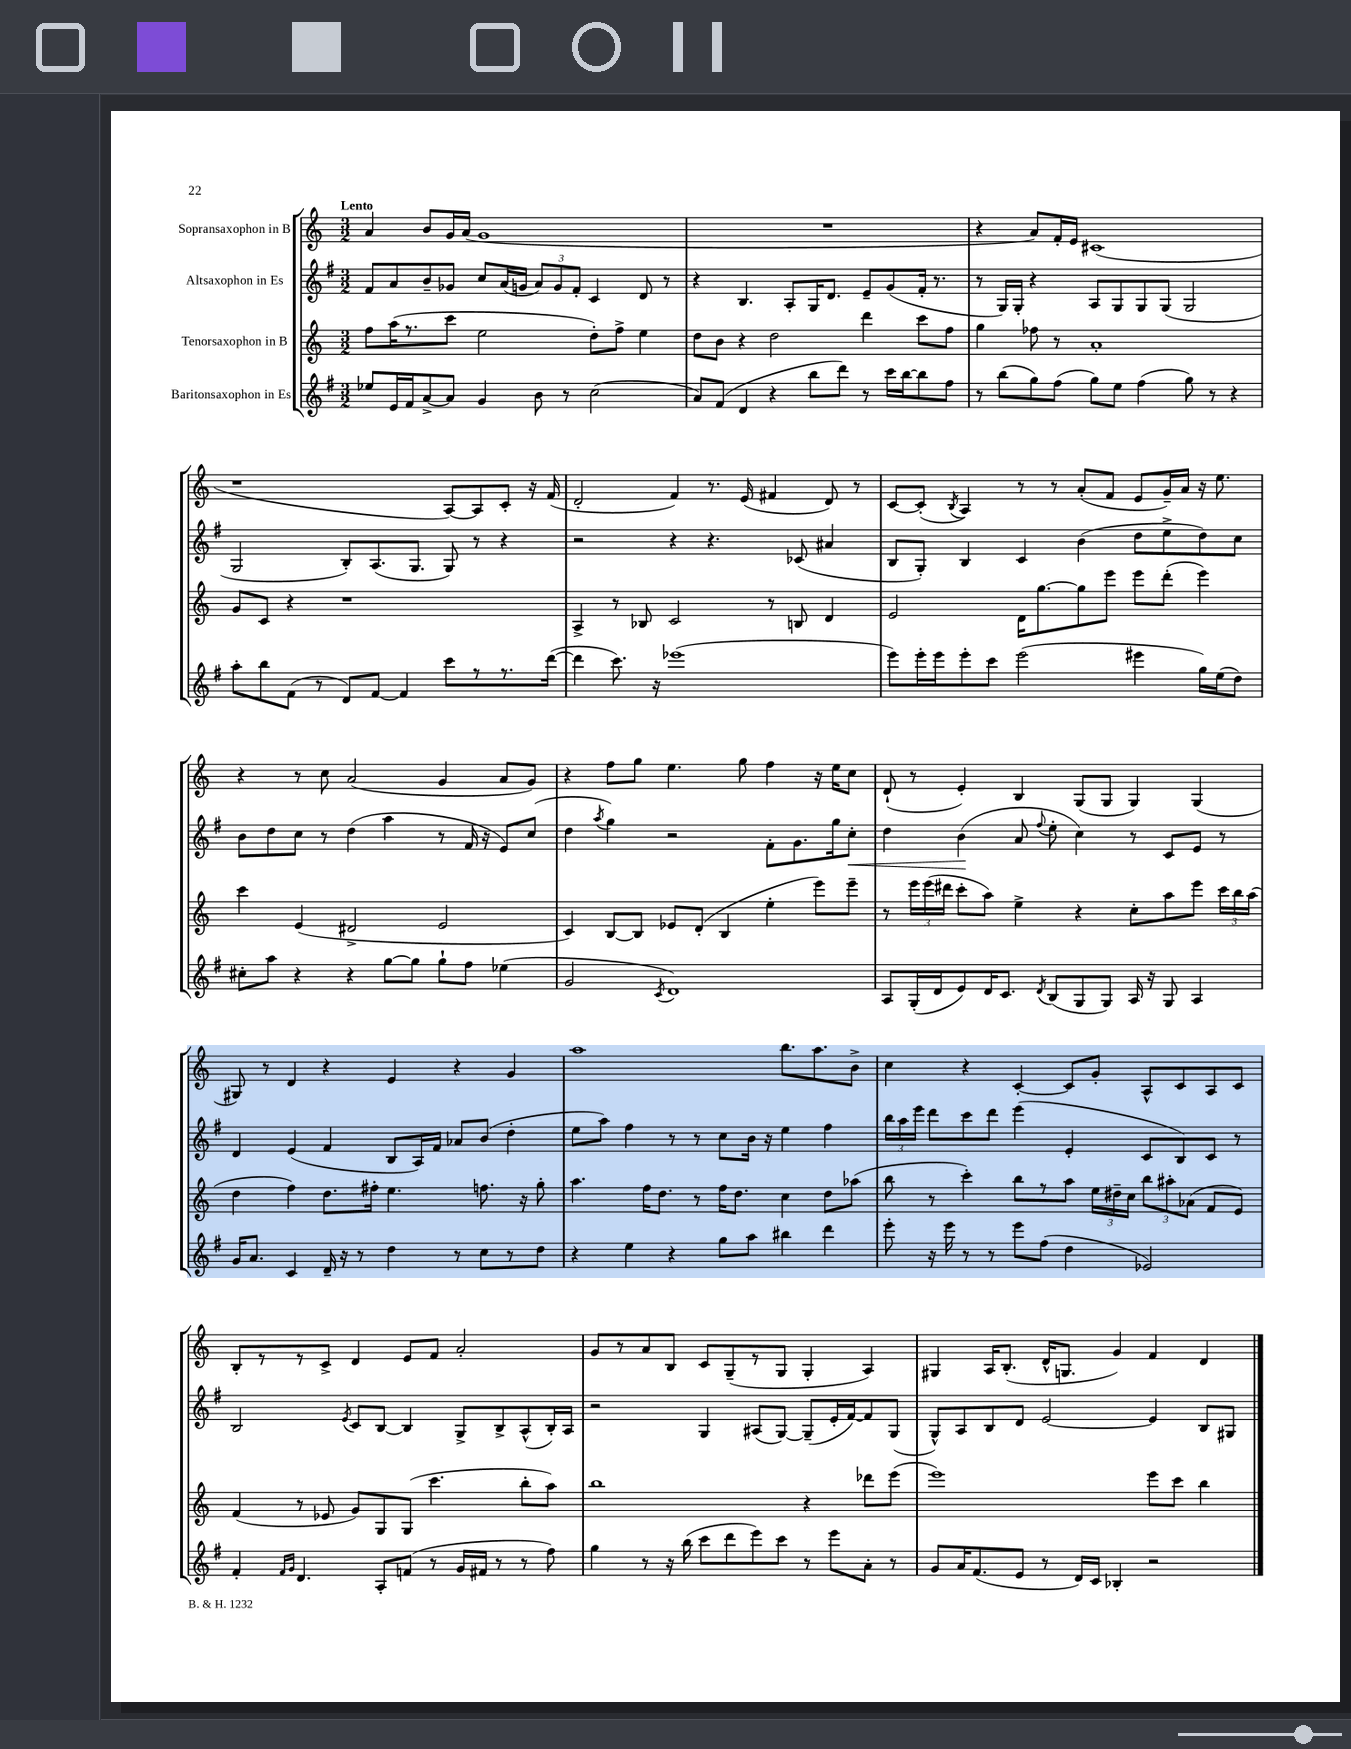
<<
\new StaffGroup <<
\new Staff = "s0" \with { instrumentName = "Sopransaxophon in B" } {
    \clef treble \key c \major \numericTimeSignature \time 3/2 \tempo "Lento"
    \autoBeamOff a'4 b'8[ g'16 a'16]( g'1 |
    R1. |
    r4 a'8[) f'16-. e'16] cis'1( |
    r1 a8[~) a8 c'8]-. r16 f'16( |
    d'2-. f'4) r8. e'16( fis'4 d'8) r8 |
    c'8[~ c'8]-.( \acciaccatura { b8 } a4) r8 r8 a'8[-.( f'8] e'8[ g'16--) a'16] r16 e''8. |
    r4 r8 c''8 a'2( g'4 a'8[ g'8]) |
    r4 f''8[ g''8] e''4. g''8 f''4 r16 e''16[ c''8] |
    d'8-!( r8 e'4-.) b4 g8[( g8] g4) g4( |
    gis8) r8 d'4 r4 e'4 r4 g'4 |
    a''1 b''8.[ a''8. b'8]-> |
    c''4 r4 c'4~-. c'8[ g'8]-. a8[-^ c'8 a8 c'8] |
    b8[-. r8 r8 c'8]-> d'4 e'8[ f'8] a'2-. |
    g'8[ r8 a'8 b8] c'8[ g8--( r8 g8] g4-. a4) |
    gis4 a16[ b8.]-.( d'16[-^ g8.] g'4) f'4 d'4 \bar "|." |
}
\new Staff = "s1" \with { instrumentName = "Altsaxophon in Es" } {
    \clef treble \key g \major \numericTimeSignature \time 3/2
    \autoBeamOff fis'8[ a'8 b'8-- ges'8] c''8[ a'16( g'16] \tuplet 3/2 { a'8[) g'8 fis'8]-. } c'4 d'8 r8 |
    r4 b4. a8[-. g16 d'8.] e'8[-- g'8( fis'16]-. r8. |
    r8 g16[) g16]-. r4 a8[ g8 g8 g8]( g2 |
    g2 b8[-.) a8.( g8.] g8) r8 r4 |
    r2 r4 r4. ces'8( ais'4 |
    b8[ g8]-.) b4 c'4 b'4( d''8[ e''8-> d''8) c''8] |
    b'8[ d''8 c''8] r8 d''4( a''4 r8 fis'16 r16 e'8[) c''8]( |
    d''4 \acciaccatura { a''8 } g''4) r2 fis'8[-. g'8. g''16 c''8]-.\< |
    d''4 b'4\!( a'8 \appoggiatura { fis''8 } e''8-. c''4) r8 c'8[ e'8] r8 |
    d'4 e'4( fis'4 b8[ a16) fis'16] aes'8[ b'8]( d''4-. |
    e''8[ a''8]) fis''4 r8 r8 c''8[ b'16] r16 e''4 fis''4 |
    \tuplet 3/2 { b''16[ a''16 e'''16] } d'''8[ c'''8 d'''8] e'''4( e'4-. c'8[ b8) c'8] r8 |
    b2 \acciaccatura { e'8 } c'8[ b8]~ b4 g8[-> b8-> a8-^( b16-.) a16] |
    r2 g4 ais8[( g8]~) g8[--( e'16-. fis'16~) fis'8 g8]( |
    g8[-^) a8 b8 d'8] e'2~ e'4 b8[ gis8] \bar "|." |
}
\new Staff = "s2" \with { instrumentName = "Tenorsaxophon in B" } {
    \clef treble \key c \major \numericTimeSignature \time 3/2
    \autoBeamOff f''8[ a''16( r8. c'''8] e''2 d''8[-.) f''8]-> e''4 |
    d''8[ b'8] r4 d''2 d'''4 c'''8[ f''8] |
    g''4 fes''8 r8 a'1-. |
    g'8[ c'8] r4 r1 |
    a4-> r8 bes8 c'2 r8 b8 d'4 |
    e'2 d'16[ g''8.~ g''8 e'''8] e'''8[ d'''8]-.( e'''4) |
    c'''4 e'4( dis'2-> e'2 |
    c'4) b8[~ b8] ees'8[ d'8]-.( b4 e''4-. e'''8[) e'''8]-- |
    r8 \tuplet 3/2 { e'''16[ e'''16( dis'''16] } c'''8[-. a''8]) e''4-> r4 c''8[-. a''8 e'''8] \tuplet 3/2 { c'''16[ b''16 a''16]( } |
    d''4 f''4) d''8.[ fis''16]-. e''4. f''8. r16 g''8-. |
    a''4. f''16[ d''8.] r8 f''16[ d''8.] c''4 d''8[ aes''8]( |
    b''8 r8 c'''4-.) b''8[ r8 a''8] \tuplet 3/2 { e''16[ dis''16-- c''16] } \tuplet 3/2 { b''8[ ais''8-. aes'8]( } f'8[ e'8]) |
    f'4( r8 ees'8 g'8[) g8 g8]( c'''4. b''8[-. a''8]) |
    b''1 r4 des'''8[ e'''8]( |
    e'''1) e'''8[ c'''8] b''4 \bar "|." |
}
\new Staff = "s3" \with { instrumentName = "Baritonsaxophon in Es" } {
    \clef treble \key g \major \numericTimeSignature \time 3/2
    \autoBeamOff ees''8[ e'16 fis'16 a'8~-> a'8] g'4 b'8 r8 c''2( |
    a'8[) fis'8]( d'4 r4 b''8[ d'''8]) r8 c'''16[ b''16~ b''8 fis''8] |
    r8 b''8[( g''8) fis''8]( g''8[) e''8] fis''4( g''8) r8 r4 |
    a''8[-. b''8 fis'8]( r8 d'8[) fis'8]~ fis'4 c'''8[ r8 r8. d'''16]~( |
    d'''4 c'''8.) r16 ees'''1( |
    e'''8[) e'''16-. e'''16 e'''8-. c'''8] e'''2( eis'''4 g''16[) e''16( d''8]) |
    cis''8[-. a''8] r4 r4 g''8[~ g''8] g''8[-! fis''8] ees''4( |
    g'2 \acciaccatura { c'8 } d'1) |
    a8[ g16-.( d'16 e'8) d'16 c'8.] \acciaccatura { d'8 } b8[( g8 g8]) a16 r16 g8 a4 |
    g'16[ a'8.] c'4 d'16-- r16 r8 d''4 r8 c''8[ r8 d''8] |
    r4 e''4 r4 g''8[ a''8] bis''4 d'''4 |
    e'''8-. r16 e'''16 r8 r8 e'''8[ fis''8]( d''4 ees'2) |
    fis'4-. \grace { fis'16[ g'16] } d'4. a8[-. f'8]( r8 g'16[ fis'16] r8 r8 fis''8) |
    g''4 r8 r16 b''16( c'''8[ d'''8 e'''8) c'''8] r8 e'''8[ a'8]-. r8 |
    g'8[ a'16 fis'8.( e'8] r8 d'16[) c'16] bes4-. r2 \bar "|." |
}
>>
>>
